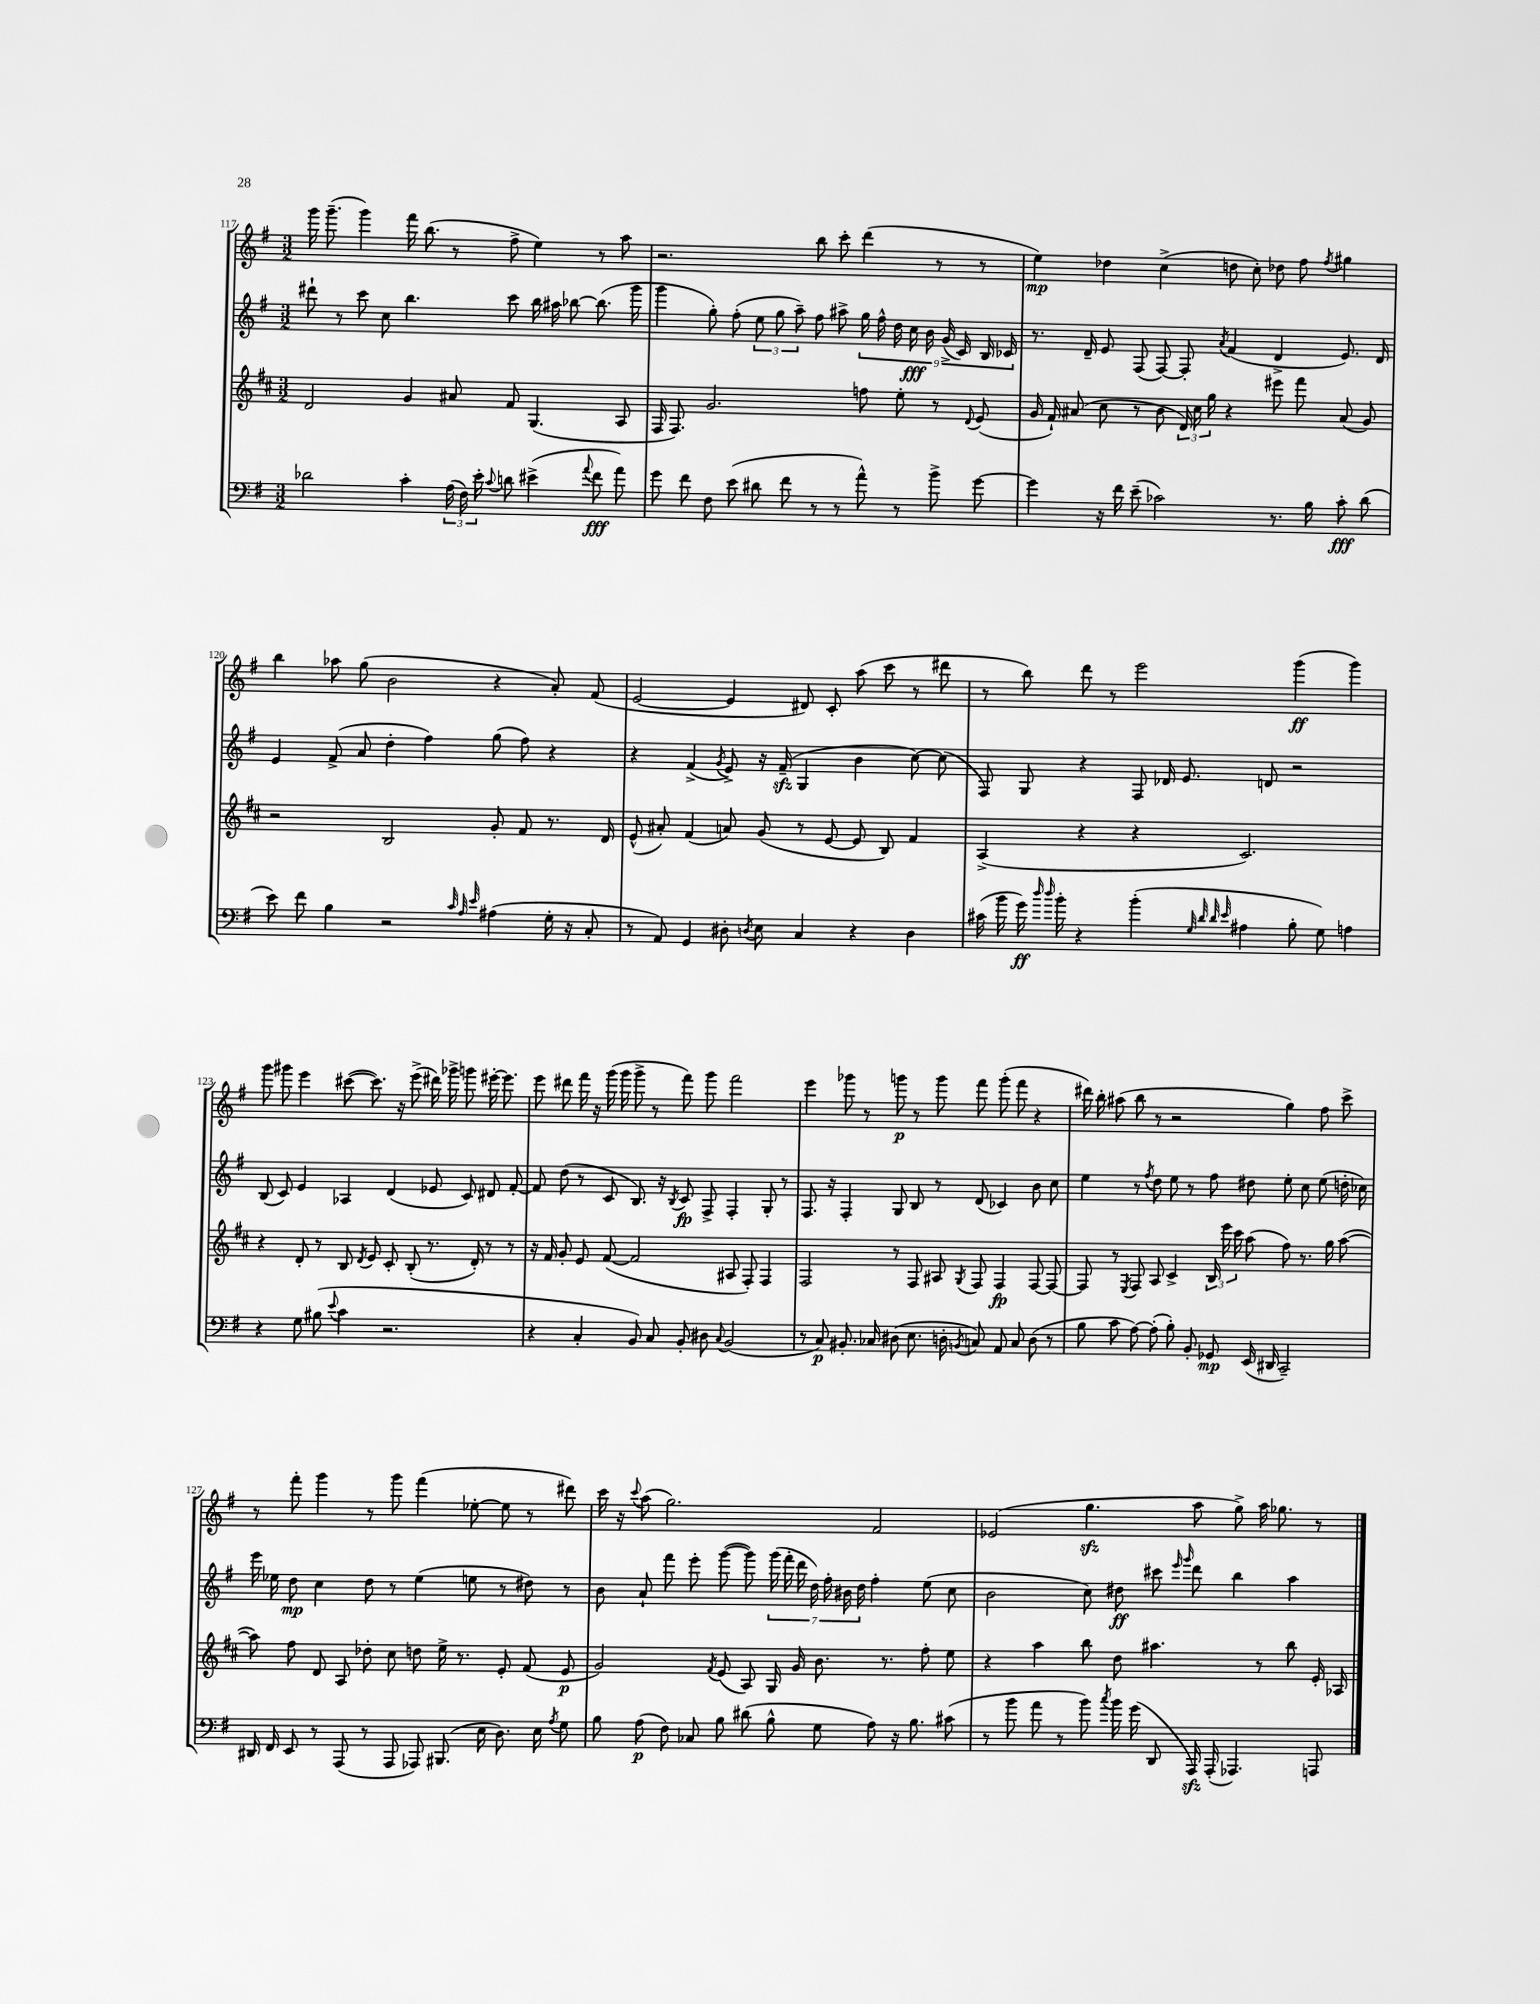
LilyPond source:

<<
\new StaffGroup <<
\new Staff = "s0" {
    \clef treble \key g \major \numericTimeSignature \time 3/2
    \autoBeamOff g'''16 g'''8.--( g'''4) fis'''16 b''8.( r8 fis''8-> e''4) r8 a''8 |
    r2. b''8 c'''8-. d'''4( r8 r8 |
    e''4\mp) des''4 c''4->( d''8 c''8-.) des''8 fis''8 \acciaccatura { fis''8 } gis''4 |
    b''4 aes''8 g''8( b'2 r4 a'8-.) fis'8( |
    e'2~ e'4 dis'8) c'8-. a''8( c'''8 r8 dis'''8 |
    r8 b''8) d'''8 r8 e'''2 g'''4\ff( g'''4) |
    g'''8 gis'''8 e'''4 cis'''8~( cis'''8.) r16 e'''8->( dis'''16) ges'''16-> g'''8 eis'''16~-. eis'''8. |
    e'''8 dis'''8 fis'''16 r16 g'''16( g'''16 g'''8-> r8 fis'''8) g'''8 fis'''2 |
    e'''4 ges'''8 r8 g'''8\p r8 g'''8 fis'''8 g'''8-.( fis'''8 r4 |
    dis'''16) b''16-. ais''8( b''8 r8 r2 g''4) fis''8 c'''8-> |
    r8 fis'''8-. g'''4 r8 g'''8 fis'''4( ees''8~-. ees''8 r8 dis'''8) |
    c'''16 r16 \appoggiatura { c'''8 } a''8( g''2.) fis'2 |
    ees'2( g''4.\sfz a''8 g''8->) a''16 ges''8. r8 \bar "|." |
}
\new Staff = "s1" {
    \clef treble \key g \major \numericTimeSignature \time 3/2
    \autoBeamOff dis'''8-! r8 c'''8 c''8 b''4. c'''8 b''16 ais''16 bes''8~ bes''8.( g'''16 |
    g'''4 g''8-.) fis''8-.( \tuplet 3/2 { e''8 g''8 a''8--) } fis''8 ais''8-> \tuplet 9/8 { g''16 fis''16-^ d''16 c''16\fff b'16 g'16->( c'16) b16 ces'16 } |
    r8. d'16-- e'8 fis8( fis8~) fis8-. \acciaccatura { a'8 } fis'4( d'4-> e'8.) d'16 |
    e'4 fis'8->( a'8 d''4-. fis''4) g''8( fis''8) r4 |
    r4 fis'4->( \acciaccatura { g'8 } e'8->) r16 fis'16--\sfz( g4 b'4 c''8~) c''8( |
    fis8) g8 r4 fis8 des'16 e'8. d'8 r2 |
    b8( c'8) e'4 aes4 d'4( ees'8 c'8) dis'8 fis'8~-. |
    fis'8 d''8( r8 c'8 b8.) r16 \acciaccatura { b8 } c'8\fp fis8-> fis4-. g8-. r8 |
    fis8. r16 fis4-. g8 b8 r8 d'8( ces'4) b'8 c''8 |
    e''4 r8 \acciaccatura { fis''8 } d''8 e''8 r8 fis''8 dis''8 e''8-. c''8 e''8( d''16-. ces''16) |
    e'''16 ees''16 d''8\mp c''4 d''8 r8 ees''4( e''8 r8 dis''8) r8 |
    b'8 a'8-! fis'''8 e'''8-. g'''8~( g'''8) \tuplet 7/4 { g'''16( fis'''16-. d'''16 d''16) fis''16-. bis'16 d''16 } fis''4-. e''8( c''8 |
    b'2 c''8) dis''8\ff cis'''8 \grace { e'''16 g'''16 } d'''8 b''4 a''4 \bar "|." |
}
\new Staff = "s2" {
    \clef treble \key d \major \numericTimeSignature \time 3/2
    \autoBeamOff d'2 g'4 ais'8 fis'8 g4.( a8 |
    fis16 fis8.) g'2. f''8 e''8-. r8 \appoggiatura { d'8 } e'8( |
    g'16 fis'16-!) ais'8( cis''8 r8 b'8 \tuplet 3/2 { d'16) cis''16 g''16 } r4 eis'''8 fis'''8 ais'8( g'8) |
    r2 b2 g'8-. fis'8 r8. d'16 |
    e'8-^( ais'8-.) fis'4( a'8) g'8( r8 e'8~ e'8 b8) fis'4 |
    a4->( r4 r4 cis'2.) |
    r4 d'8-. r8 b8 \acciaccatura { d'8 } e'8 cis'8-. b8-.( r8. d'16-.) r8 r8 |
    r16 fis'16 g'8-. e'8 fis'8~( fis'2 ais8 fis8-.) fis4 |
    fis2 r8 fis8 ais8 \acciaccatura { g8 } fis8 fis4\fp fis8~ fis8~ |
    fis8 r8 \acciaccatura { e8 } fis8 a8 cis'4-> \tuplet 3/2 { b16 e'''16 cis'''16 } a''8( fis''8) r8. g''16 a''8~( |
    a''8) fis''8 d'8 a8 des''8-. cis''8 d''8 e''16-> r8. e'8-. fis'8( e'8\p |
    g'2) \acciaccatura { fis'8 } e'8( a8) g16 g'16 b'8. r8. fis''8-. e''8 |
    r4 a''4 b''8 d''8 ais''4. r8 b''8 e'16-. aes16 \bar "|." |
}
\new Staff = "s3" {
    \clef bass \key g \major \numericTimeSignature \time 3/2
    \autoBeamOff des'2 c'4-. \tuplet 3/2 { a16( fis16) e'16-. } \appoggiatura { c'8 } d'8 eis'4->( \appoggiatura { a'8 } fis'8\fff a'8) |
    g'8 fis'8 fis8 e'8( dis'8 fis'8 r8 r8 a'8-^) r8 b'8-> g'8~ |
    g'4 r16 fis'16 e'8--( ces'2) r8. b16 ces'8-.\fff d'8( |
    e'8) fis'8 b4 r2 \grace { c'32 a32 e'32 } ais4( g16-. r16 c8-. |
    r8 a,8) g,4 dis8-. \acciaccatura { d8 } e8 c4 r4 d4 |
    cis'16( b'16 g'16\ff) \grace { d''16 d''16 } b'16-. r4 b'4-.( \grace { g32 d'32 d'32 e'32 } ais4 b8-. g8) a4 |
    r4 g8 bis8( \appoggiatura { e'8 } c'4 r2. |
    r4 c4-. b,8) c8 b,8-. dis8 \appoggiatura { c8 } b,2( |
    r8 c8\p) bis,8.-. ces16 dis8( e8. d16-. \acciaccatura { b,8 } c8) a,8 c8 d8( r8 |
    b8 c'8 a8~) a8-.( b8-.) b,8-. ges,8\mp e,16( dis,16 c,2--) |
    dis,16 fis,16 e,8 r8 a,,8( r8 a,,8 aes,,8) bis,,8.( e16 d8.) e16 \acciaccatura { a8 } g8 |
    b8 a8\p( fis8) ces8 b8 dis'8( b8-^ g8 a8) r16 b8. cis'8( |
    r8 b'8 a'8 r8 b'8) \acciaccatura { c''8 } b'16 g'16( d,8 a,,16\sfz) a,,16-.( aes,,4.) a,,8 \bar "|." |
}
>>
>>
\layout { \context { \Score currentBarNumber = #117 } }
